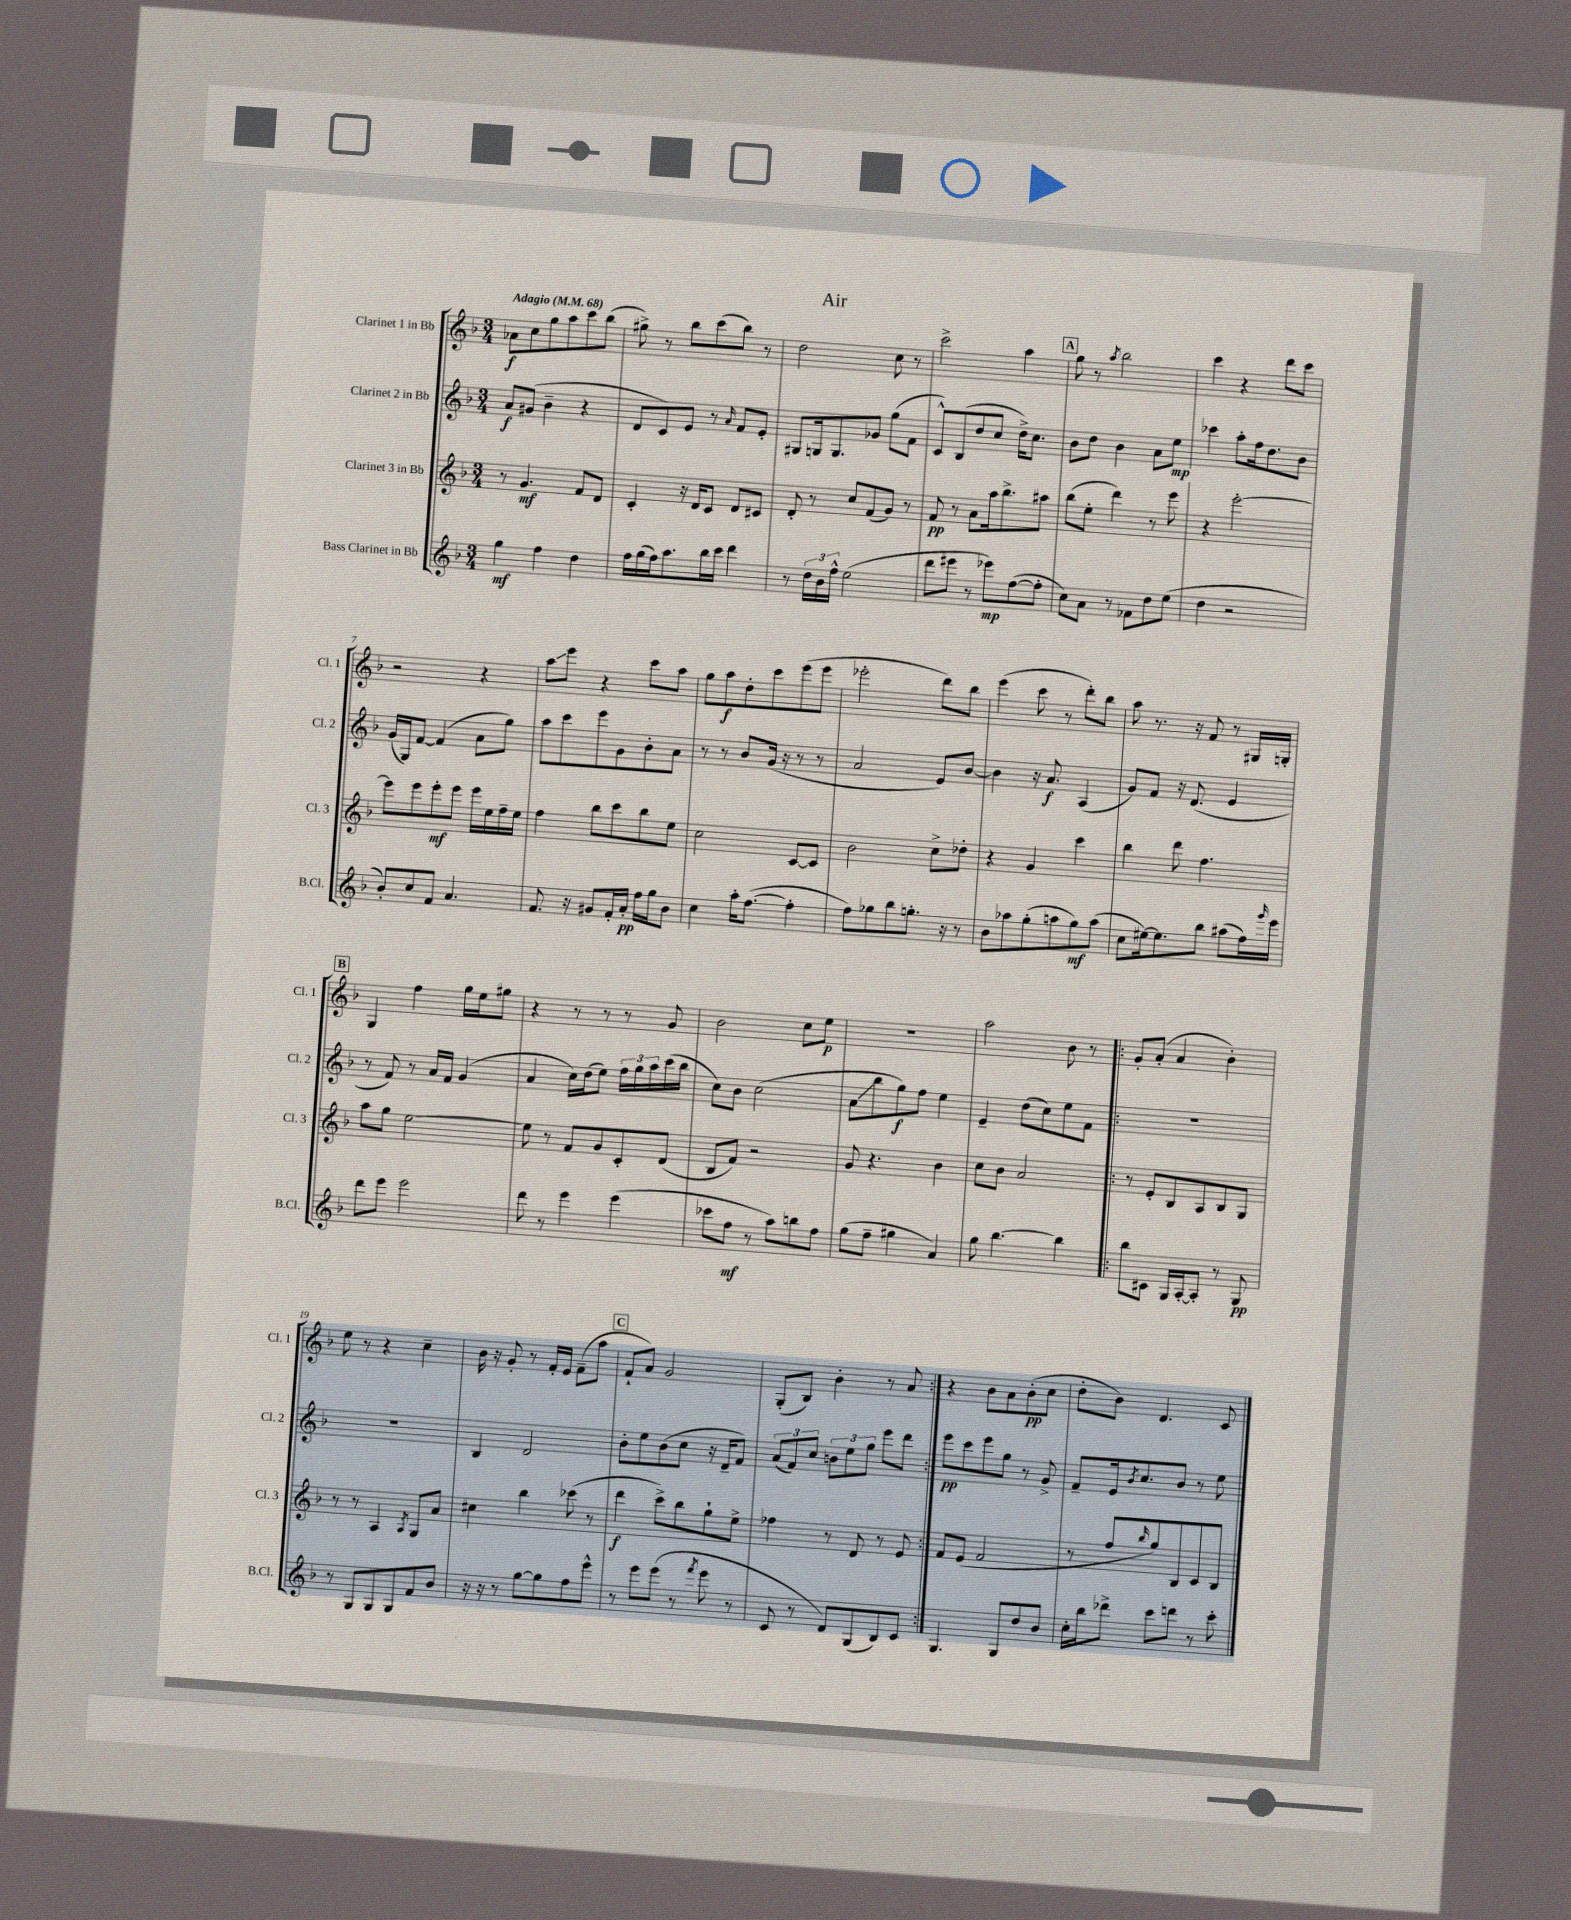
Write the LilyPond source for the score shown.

\header { title = "Air" }
<<
\new StaffGroup <<
\new Staff = "s0" \with { instrumentName = "Clarinet 1 in Bb" shortInstrumentName = "Cl. 1" } {
    \clef treble \key f \major \numericTimeSignature \time 3/4 \tempo "Adagio" 4 = 68
    aes'8\f c''8 g''8 a''8 c'''8 bes''8( |
    gis''8->) r8 bes''8 c'''8( bes''8) r8 |
    d''2 c''8 r8 |
    c'''2-> a''4 |
    \mark \markup { \box "A" } g''8 r8 \acciaccatura { a''8 } bes''2 |
    c'''4 r4 d'''8 c'''8 |
    r2 r4 |
    a''8\glissando e'''8 r4 c'''8 a''8 |
    g''8 a''8\f d''8-. c'''8 e'''8( e'''8 |
    ees'''2-. d'''8) bes''8 |
    e'''4( c'''8 r8 d'''8-.) bes''8 |
    a''8 r8. r16 f'8 r8 gis16 g16-. |
    \mark \markup { \box "B" } g4 f''4 g''16 e''16 gis''8 |
    r4 r8 r8 r8 g'8 |
    bes'2 c''8 e''8\p |
    R2. |
    a''2 bes'8 r8 |
    \repeat volta 2 { g'8-. a'8-.( a'4 bes'4-.) |
    e''8 r8 r4 c''4-- |
    bes'16 r16 g'8-. r8 f'16-. e'16 f'8--( a''8 |
    \mark \markup { \box "C" } f'8-! a'8) g'2 |
    g8-.( bes8) bes'4-. r8 a'8 | }
    r4 bes'8 a'8 bes'8-.\pp( c''8 |
    d''8-. bes'8) d'4. c'8 \bar "|." |
}
\new Staff = "s1" \with { instrumentName = "Clarinet 2 in Bb" shortInstrumentName = "Cl. 2" } {
    \clef treble \key f \major \numericTimeSignature \time 3/4
    a'8\f gis'8( bes'4-- r4 |
    d'8 c'8) e'8 r8 \grace { a'16 } f'8 e'8-. |
    gis8 g16 g8. ges'8 g''8( f'8 |
    c'8-^) bes8( d''8 c''8 d''16->) c''8. |
    \mark \markup { \box "A" } bes'8 d''8 bes'4 a'8 e''8\mp |
    ces'''4 a''8-. f''16 d''8. bes'8 |
    g'16( g16) f'8~ f'4( a'8 g''8) |
    a''8 c'''8 e'''8 g'8 bes'8-. a'8 |
    r8 r8 bes'8 g'16( r16 r8 r8 |
    a'2 e'8) bes'8~ |
    bes'4 r16 a'8.\f a4( |
    g'8) f'8 r16 d'8.( e'4 |
    \mark \markup { \box "B" } r8 f'8) r8 a'16 f'16 g'4( |
    a'4 c''16) d''16( e''8) \tuplet 3/2 { f''16 g''16 a''16 } c'''16( bes''16 |
    c''8) bes'8 c''2( |
    a'8\glissando bes''8 g''8\f) f''8 e''4 |
    e'4-- d''8( c''8) e''8 f'8 |
    \repeat volta 2 { R2. |
    R2. |
    bes4 d'2 |
    \mark \markup { \box "C" } bes'8-. e''8 bes'8( c''8 r16 d'16-- f'8) |
    \tuplet 3/2 { a'8( f'8) c''8 } \tuplet 3/2 { b'8 e''8 g''8 } e'''8 d'''8 | }
    e'''8\pp c'''8 e'''8 g''8 r8 g'8-> |
    f'8-- e'16 \acciaccatura { bes'8 } c''8. bes'8 r8 e''8 \bar "|." |
}
\new Staff = "s2" \with { instrumentName = "Clarinet 3 in Bb" shortInstrumentName = "Cl. 3" } {
    \clef treble \key f \major \numericTimeSignature \time 3/4
    r8 g'4.\mf f'8 d'8 |
    c'4-. r16 d'16 c'8 d'8 cis'8 |
    d'8-. r8 c''8 f'8( g'8) r8 |
    f'8\pp r8 a'8 a''16 bes''8.-> ais''8 |
    \mark \markup { \box "A" } bes''8( e''8-. d'''4) r8 e'''8 |
    r4 e'''2~-. |
    e'''8 e'''8 e'''8-.\mf e'''8 e'''16 e''16 f''16-- e''16 |
    f''4 bes''8 c'''8 bes''8 e''8 |
    c''2 c'8~ c'8 |
    bes'2 c''8-> des''8-. |
    r4 g'4 c'''4 |
    bes''4 d'''8 f''4. |
    \mark \markup { \box "B" } a''8 g''8 e''2~ |
    e''8 r8 f'8 g'8 c'8-. d'8( |
    bes8 f'8) r2 |
    g'8 r4. bes'4 |
    c''8 bes'8 a'2 |
    \repeat volta 2 { r8 e'8-. bes8 a8 bes8 g8 |
    r8 r8 a4 \acciaccatura { a8 } g8 a'8 |
    cis''4 bes''4 ces'''8( r8 |
    \mark \markup { \box "C" } d'''4\f c'''8->) bes''8 g''8-! e''8-> |
    fes''4 r8 d'8 r8 e'8 | }
    f'8 e'8( f'2 |
    r8 f''8 \grace { bes''16 } g''8) bes8 c'8 bes8 \bar "|." |
}
\new Staff = "s3" \with { instrumentName = "Bass Clarinet in Bb" shortInstrumentName = "B.Cl." } {
    \clef treble \key f \major \numericTimeSignature \time 3/4
    g''4\mf f''4 d''4 |
    f''16 g''16( f''16) a''8. bes''16 c'''16 d'''4 |
    r8 \tuplet 3/2 { d''16 bes'16 f''16-^ } e''2( |
    d'''8 eis'''8 r8 ees'''8\mp) f''8~( f''8-. |
    \mark \markup { \box "A" } c''8) a'8 r8 fes'8 d''8 e''8( |
    d''4 r2 |
    bes'8-.) c''8 f'8 a'4. |
    f'8. r16 gis'8 f'16-. a'16-.\pp f''16 g''16 bes'8 |
    c''4 a''16-. f''8.~( f''4-. |
    f''8) ges''8 bes''8 g''8.-. r16 r8 |
    bes'8 aes''8 g''8-.( a''8 g''8\mf) a''8( |
    c''8 eis''16~) eis''8. bes''8 ais''8( f''16) \grace { g'''16 } e'''16 |
    \mark \markup { \box "B" } d'''8 e'''8 e'''2 |
    d'''8 r8 e'''4 e'''4( |
    ces'''8 f''8\mf r8 a''8) b''8 f''8 |
    g''8( f''8-- gis''4 a'4) |
    g''8 bes''4.~ bes''4 |
    \repeat volta 2 { bes''8 cis'8 g16 a16~-. a8-. r8 g8\pp |
    r8 g8 g8 g8 f'8 bes'8 |
    r16 r16 r8 g''8~ g''8 f''8 e'''8-^ |
    \mark \markup { \box "C" } r8 e'''8 e'''8( r8 \acciaccatura { f'''8 } e'''8 r8 |
    c'8 r8 d'8) g8( bes8) c'8 | }
    g4. g8 d''8 bes'8 |
    c''16-. bes''16 des'''8-> c'''8 d'''8 r8 c'''8-. \bar "|." |
}
>>
>>
